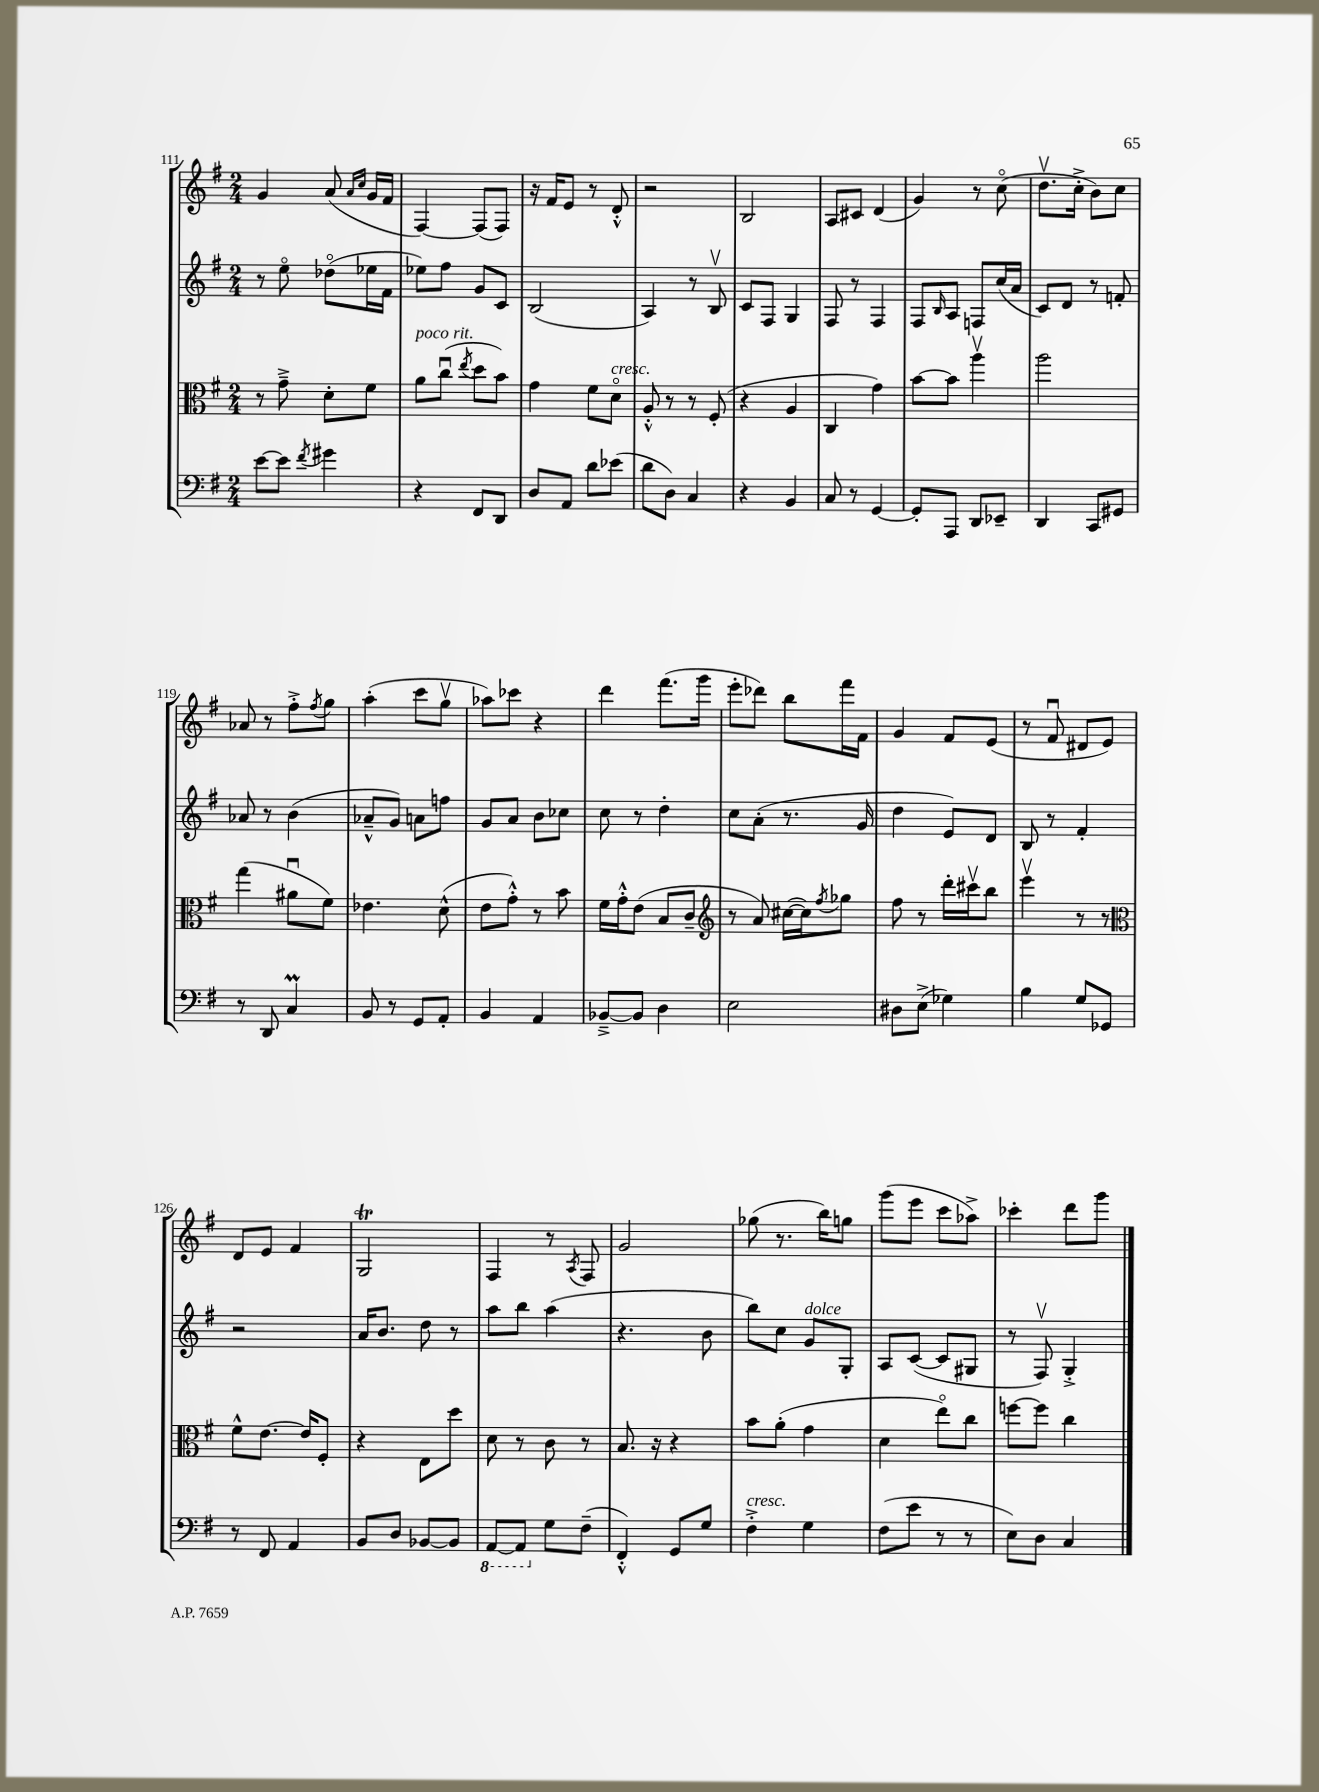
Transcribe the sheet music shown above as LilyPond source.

<<
\new StaffGroup <<
\new Staff = "s0" {
    \clef treble \key g \major \numericTimeSignature \time 2/4
    g'4 a'8( \grace { a'16 c''16 } g'16 fis'16 |
    fis4~) fis8( fis8) |
    r16 fis'16 e'8 r8 d'8-.-^ |
    r2 |
    b2 |
    a8 cis'8 d'4( |
    g'4) r8 c''8\flageolet( |
    d''8.\upbow c''16-.-> b'8) c''8 |
    aes'8 r8 fis''8-.-> \acciaccatura { fis''8 } g''8 |
    a''4-.( c'''8 g''8\upbow |
    aes''8) ces'''8 r4 |
    d'''4 fis'''8.( g'''16 |
    e'''8-. des'''8) b''8 fis'''16 fis'16 |
    g'4 fis'8 e'8( |
    r8 fis'8\downbow dis'8 e'8) |
    d'8 e'8 fis'4 |
    g2\trill |
    fis4 r8 \acciaccatura { a8 } fis8 |
    g'2 |
    ges''8( r8. b''16) g''8 |
    g'''8( e'''8 c'''8 aes''8->) |
    ces'''4-. d'''8 g'''8 \bar "|." |
}
\new Staff = "s1" {
    \clef treble \key g \major \numericTimeSignature \time 2/4
    r8 e''8\flageolet des''8\flageolet( ees''16 fis'16 |
    ees''8) fis''8 g'8 c'8 |
    b2( |
    a4) r8 b8\upbow |
    c'8 fis8 g4 |
    fis8 r8 fis4 |
    fis8 \grace { b16 } a8 f8 c''16( a'16 |
    c'8) d'8 r8 f'8-. |
    aes'8 r8 b'4( |
    aes'8---^ g'8) a'8 f''8 |
    g'8 a'8 b'8 ces''8 |
    c''8 r8 d''4-. |
    c''8 a'8-.( r8. g'16 |
    d''4 e'8) d'8 |
    b8 r8 fis'4-. |
    r2 |
    a'16 b'8. d''8 r8 |
    a''8 b''8 a''4( |
    r4. b'8 |
    b''8) c''8 g'8^\markup { \italic "dolce" } g8-. |
    a8 c'8~( c'8 gis8 |
    r8 fis8\upbow) g4-.-> \bar "|." |
}
\new Staff = "s2" {
    \clef alto \key g \major \numericTimeSignature \time 2/4
    r8 g'8---> d'8-. fis'8 |
    a'8^\markup { \italic "poco rit." } c''8\downbow( \acciaccatura { e''8 } d''8 b'8) |
    g'4 fis'8 d'8\flageolet^\markup { \italic "cresc." } |
    a8-.-^ r8 r8 fis8-.( |
    r4 a4 |
    c4 g'4) |
    b'8~ b'8 a''4\upbow |
    a''2 |
    g''4( ais'8\downbow fis'8) |
    ees'4. d'8-^( |
    e'8 g'8-.-^) r8 b'8 |
    fis'16 g'16-.-^ e'8( b8 c'8-- |
    \clef treble r8 a'8) cis''16~( cis''16) \acciaccatura { fis''8 } ges''8 |
    fis''8 r8 d'''16-. cis'''16\upbow b''8 |
    e'''4\upbow r8 r8 |
    \clef alto fis'8-^ e'8.~ e'16 fis8-. |
    r4 e8 d''8 |
    d'8 r8 c'8 r8 |
    b8. r16 r4 |
    b'8 a'8-.( g'4 |
    d'4 e''8\flageolet) c''8 |
    f''8~ f''8 c''4 \bar "|." |
}
\new Staff = "s3" {
    \clef bass \key g \major \numericTimeSignature \time 2/4
    e'8~ e'8 \acciaccatura { fis'8 } gis'4 |
    r4 fis,8 d,8 |
    d8 a,8 d'8 ees'8( |
    d'8 d8) c4 |
    r4 b,4 |
    c8 r8 g,4~ |
    g,8-. a,,8 d,8 ees,8-- |
    d,4 c,8 gis,8 |
    r8 d,8 c4\prall |
    b,8 r8 g,8 a,8-. |
    b,4 a,4 |
    bes,8~---> bes,8 d4 |
    e2 |
    dis8 e8->( ges4) |
    b4 g8 ges,8 |
    r8 fis,8 a,4 |
    b,8 d8 bes,8~ bes,8 |
    \ottava #-1 a,,8~ a,,8 \ottava #0 g8 fis8--( |
    fis,4-.-^) g,8 g8 |
    fis4-.->^\markup { \italic "cresc." } g4 |
    fis8( e'8 r8 r8 |
    e8) d8 c4 \bar "|." |
}
>>
>>
\layout { \context { \Score currentBarNumber = #111 } }
